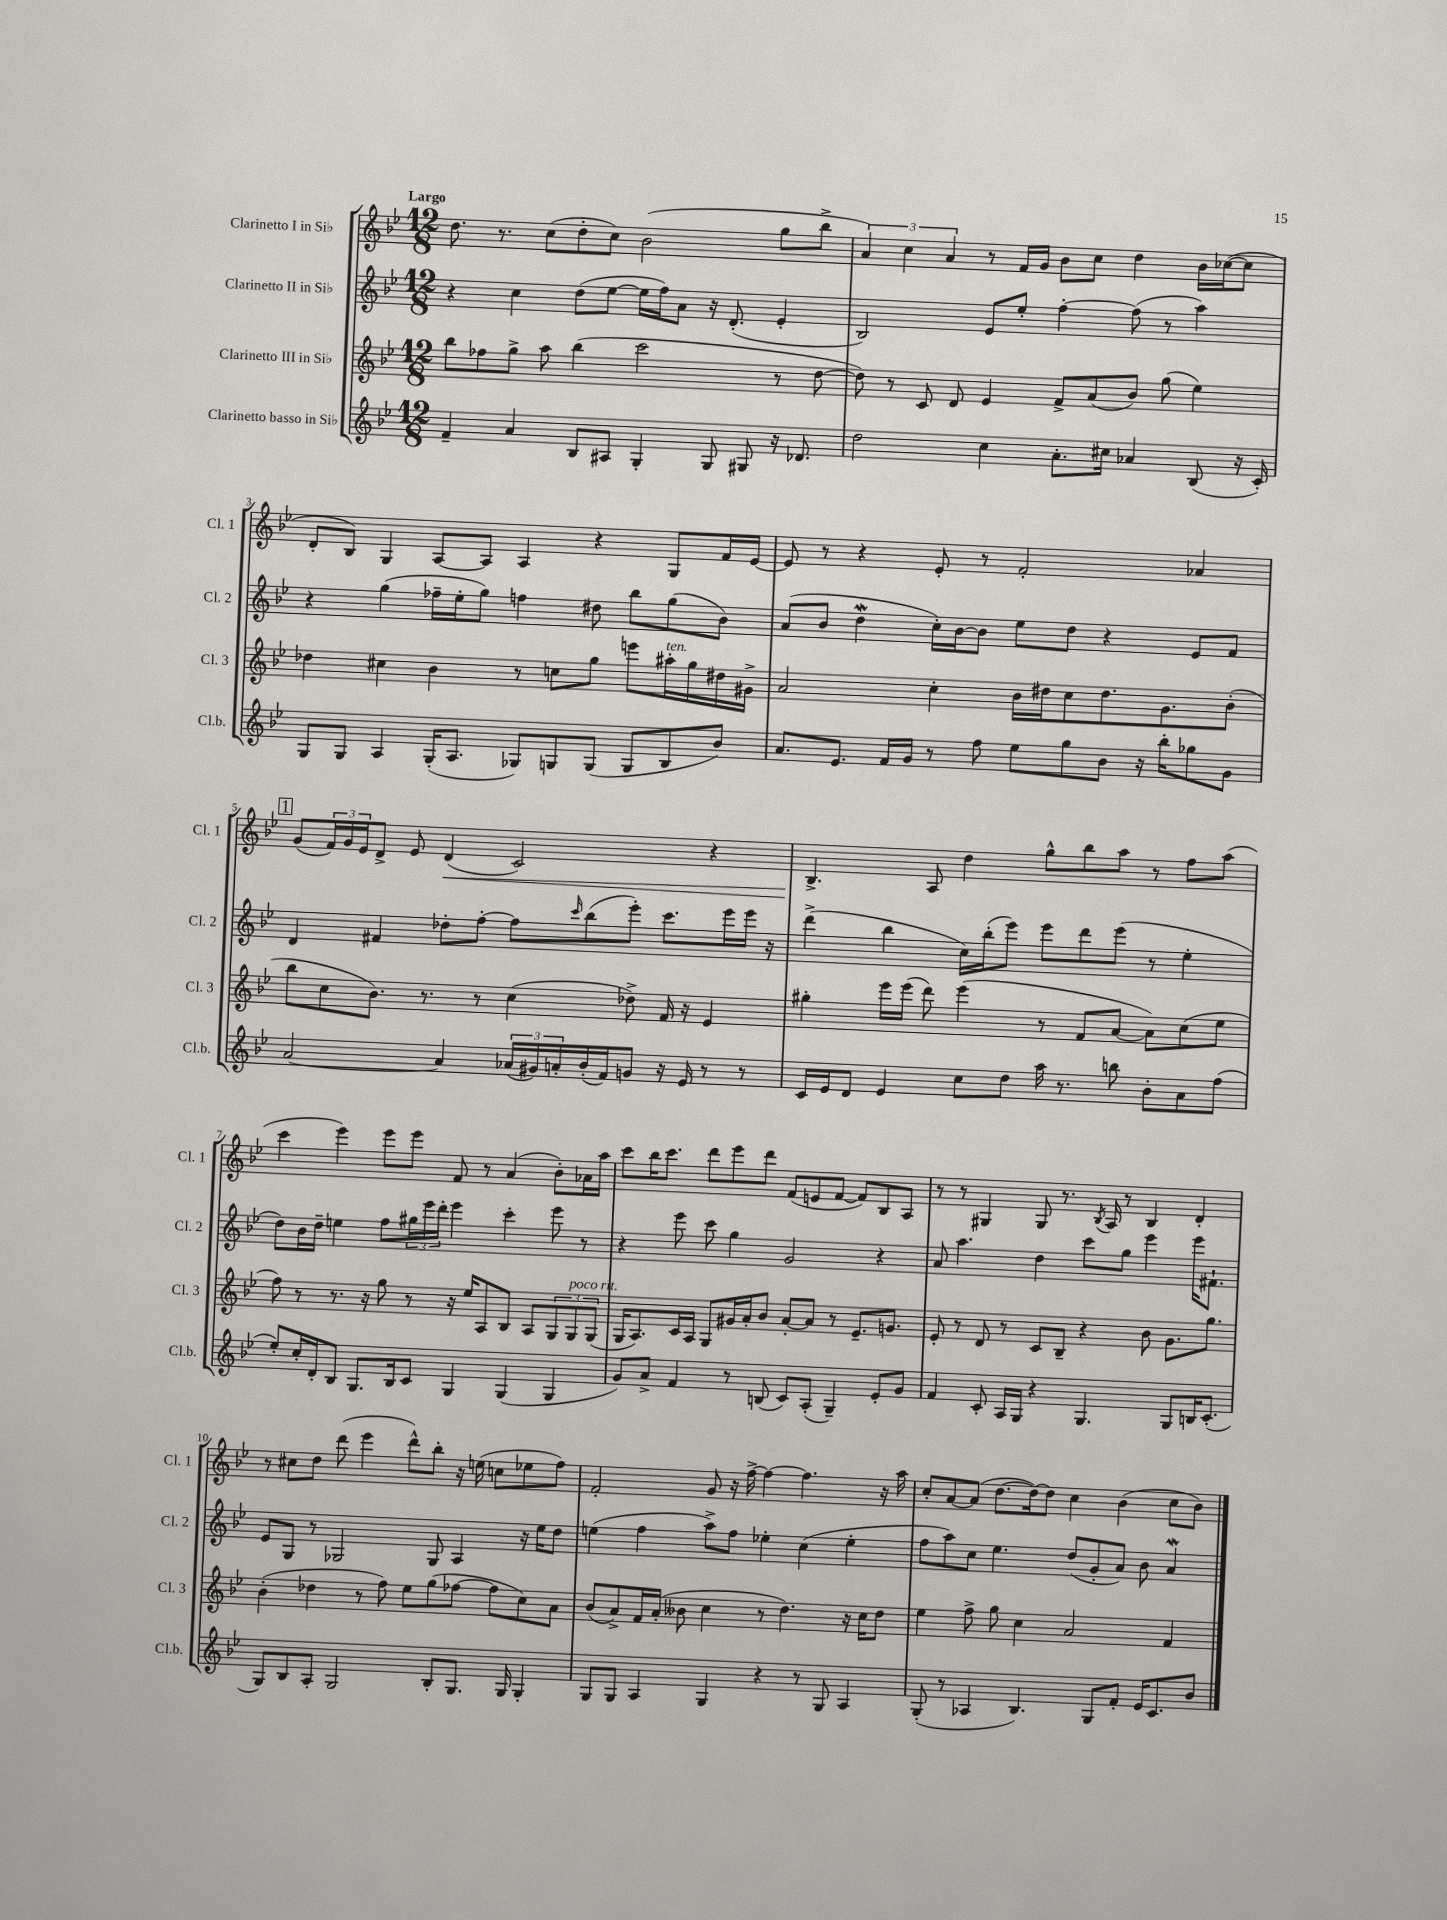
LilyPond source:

<<
\new StaffGroup <<
\new Staff = "s0" \with { instrumentName = "Clarinetto I in Sib" shortInstrumentName = "Cl. 1" } {
    \clef treble \key bes \major \numericTimeSignature \time 12/8 \tempo "Largo"
    d''8. r8. c''8( d''8-. c''8) bes'2( g''8 bes''8-> |
    \tuplet 3/2 { a'4) c''4 a'4 } r8 f'16 g'16 bes'8 c''8 d''4 bes'16 ces''16~( ces''8 |
    d'8-. bes8) g4 a8~ a8 a4 r4 g8 f'16 ees'16~ |
    ees'8 r8 r4 ees'8-. r8 f'2-. aes'4 |
    \mark \markup { \box "1" } g'8( \tuplet 3/2 { f'16) g'16 ees'16 } d'8-> ees'8 d'4\<( c'2) r4 |
    bes4.->\! a8 d''4 g''8-^ bes''8 a''8 r8 f''8 a''8( |
    c'''4 ees'''4) ees'''8 ees'''8 f'8 r8 a'4( bes'8-.) aes'16 a''16 |
    c'''8 bes''16 c'''8. d'''8 ees'''8 d'''8 f'8( e'8 f'8~ f'8) bes8 a8 |
    r8 r8 gis4 gis8 r8. \acciaccatura { bes8 } a16 r8 bes4 d'4-. |
    r8 cis''8 d''8 d'''8( ees'''4 d'''8-^) bes''8-. r16 e''16( c''8 ees''8 f''8) |
    f'2-. g'8 r16 f''16~-> f''4~ f''4. r16 a''16 |
    c''8-. a'8~ a'8( d''8.~ d''16~) d''8 c''4 bes'4( c''8 bes'8) \bar "|." |
}
\new Staff = "s1" \with { instrumentName = "Clarinetto II in Sib" shortInstrumentName = "Cl. 2" } {
    \clef treble \key bes \major \numericTimeSignature \time 12/8
    r4 c''4 d''8( ees''8~ ees''16 f''16) a'8 r16 d'8.-.( ees'4-. |
    bes2) ees'8 ees''8-. f''4~-. f''8( r8 a''4) |
    r4 g''4( fes''16-- ees''16-. g''8) f''4 dis''8 bes''8 g''8( bes'8) |
    a'8( bes'8 d''4\mordent c''16-.) bes'16~ bes'8 ees''8 d''8 r4 ees'8 f'8 |
    \mark \markup { \box "1" } d'4 fis'4 des''8-. f''8~-. f''8 \grace { c'''16 } bes''8( ees'''8-.) c'''8. ees'''16 ees'''16 r16 |
    d'''4->( bes''4 c''16) bes''16-.( ees'''8) ees'''8 d'''8 ees'''8( r8 ees''4-. |
    d''8) bes'16 d''16-- e''4 f''8 \tuplet 3/2 { gis''16 ees'''16 d'''16-. } ees'''4 c'''4-. ees'''8 r8 |
    r4 ees'''8 c'''8 g''4 g'2 r4 |
    a'8 a''4. d''4 c'''8 g''8 ees'''4 ees'''16 fis'8.-! |
    ees'8 g8 r8 ges2 ges8 a4 r16 ees''16 d''8 |
    e''4( f''4 a''8->) f''8 ees''4-. c''4( ees''4-. |
    f''8 a''8) c''8 ees''4. d''8( g'8-. a'8) bes'8 a'4\mordent \bar "|." |
}
\new Staff = "s2" \with { instrumentName = "Clarinetto III in Sib" shortInstrumentName = "Cl. 3" } {
    \clef treble \key bes \major \numericTimeSignature \time 12/8
    bes''8 fes''8 g''8-> a''8 bes''4( c'''2 r8 d''8~ |
    d''8) r8 c'8 d'8 ees'4 f'8-> a'8( bes'8) g''8( ees''4) |
    des''4 cis''4 bes'4 r8 c''8 g''8 e'''8 ais''16-.^\markup { \italic "ten." } g''16 dis''16 gis'16-> |
    a'2 c''4-. bes'16 dis''16 c''8 dis''8. g'8. bes'8-.( |
    \mark \markup { \box "1" } bes''8 c''8 bes'8.) r8. r8 c''4( des''8->) f'16 r16 ees'4 |
    gis''4-. ees'''16 ees'''16( d'''8) ees'''4( r8 f'8 a'8~ a'8) c''8( ees''8 |
    f''8) r8 r8. r16 g''8 r8 r16 ees''16 a8 bes8 a8 \tuplet 3/2 { g8 g8^\markup { \italic "poco rit." } g8( } |
    g16 a8.) c'16 a16 g8 gis'16 a'16-. bes'8 a'8~-. a'8 r8 ees'8.-- g'8. |
    ees'8-. r8 d'8 r8 c'8 bes8-- r4 bes'8 g'8. g''8. |
    bes'4-.( des''4 r8 f''8) ees''8 g''8( fes''8~ fes''8 c''8) a'8 |
    bes'8( a'8->) f'16 a'16-.( beses'8 c''4 r8 d''4.) r16 c''16 d''8 |
    ees''4 f''8-> g''8 c''4 a'2 f'4 \bar "|." |
}
\new Staff = "s3" \with { instrumentName = "Clarinetto basso in Sib" shortInstrumentName = "Cl.b." } {
    \clef treble \key bes \major \numericTimeSignature \time 12/8
    f'4-- a'4 bes8 ais8 g4-. g8 gis8 r16 des'8. |
    d''2 c''4 a'8.-. cis''16 aes'4 bes8( r16 c'16-.) |
    g8 g8 a4 g16-.( a8. ges8) g8 g8( g8 bes8 bes'8) |
    a'8. ees'8. f'16 g'16 r8 f''8 ees''8 g''8 bes'8 r16 bes''16-. ges''8 g'8 |
    \mark \markup { \box "1" } a'2~ a'4 \tuplet 3/2 { aes'16( gis'16) a'16-. } bes'16-.( f'16) g'8 r16 ees'16 r8 r8 |
    c'16 ees'16 d'8 ees'4 c''8 d''8 a''16 r8. b''8 bes'8-. a'8 f''8( |
    ees''8-.) c''16-. d'16-. bes8 g8. bes16 c'8 g4 g4( g4 |
    g'8) a'8-> f'4 r8 b8( c'8) a8-.( g4--) ees'8-. g'8 |
    f'4 c'8-. a16 g16 r4 g4. g8 b16 c'8.-.( |
    g8) bes8 a8-. g2 bes8-. g8. g16 g4-. |
    g8 g8 a4 g4 r4 r8 g8 a4 |
    g8-.( r8 aes4 bes4.) g8 f'8-. ees'16 c'8. bes'8 \bar "|." |
}
>>
>>
